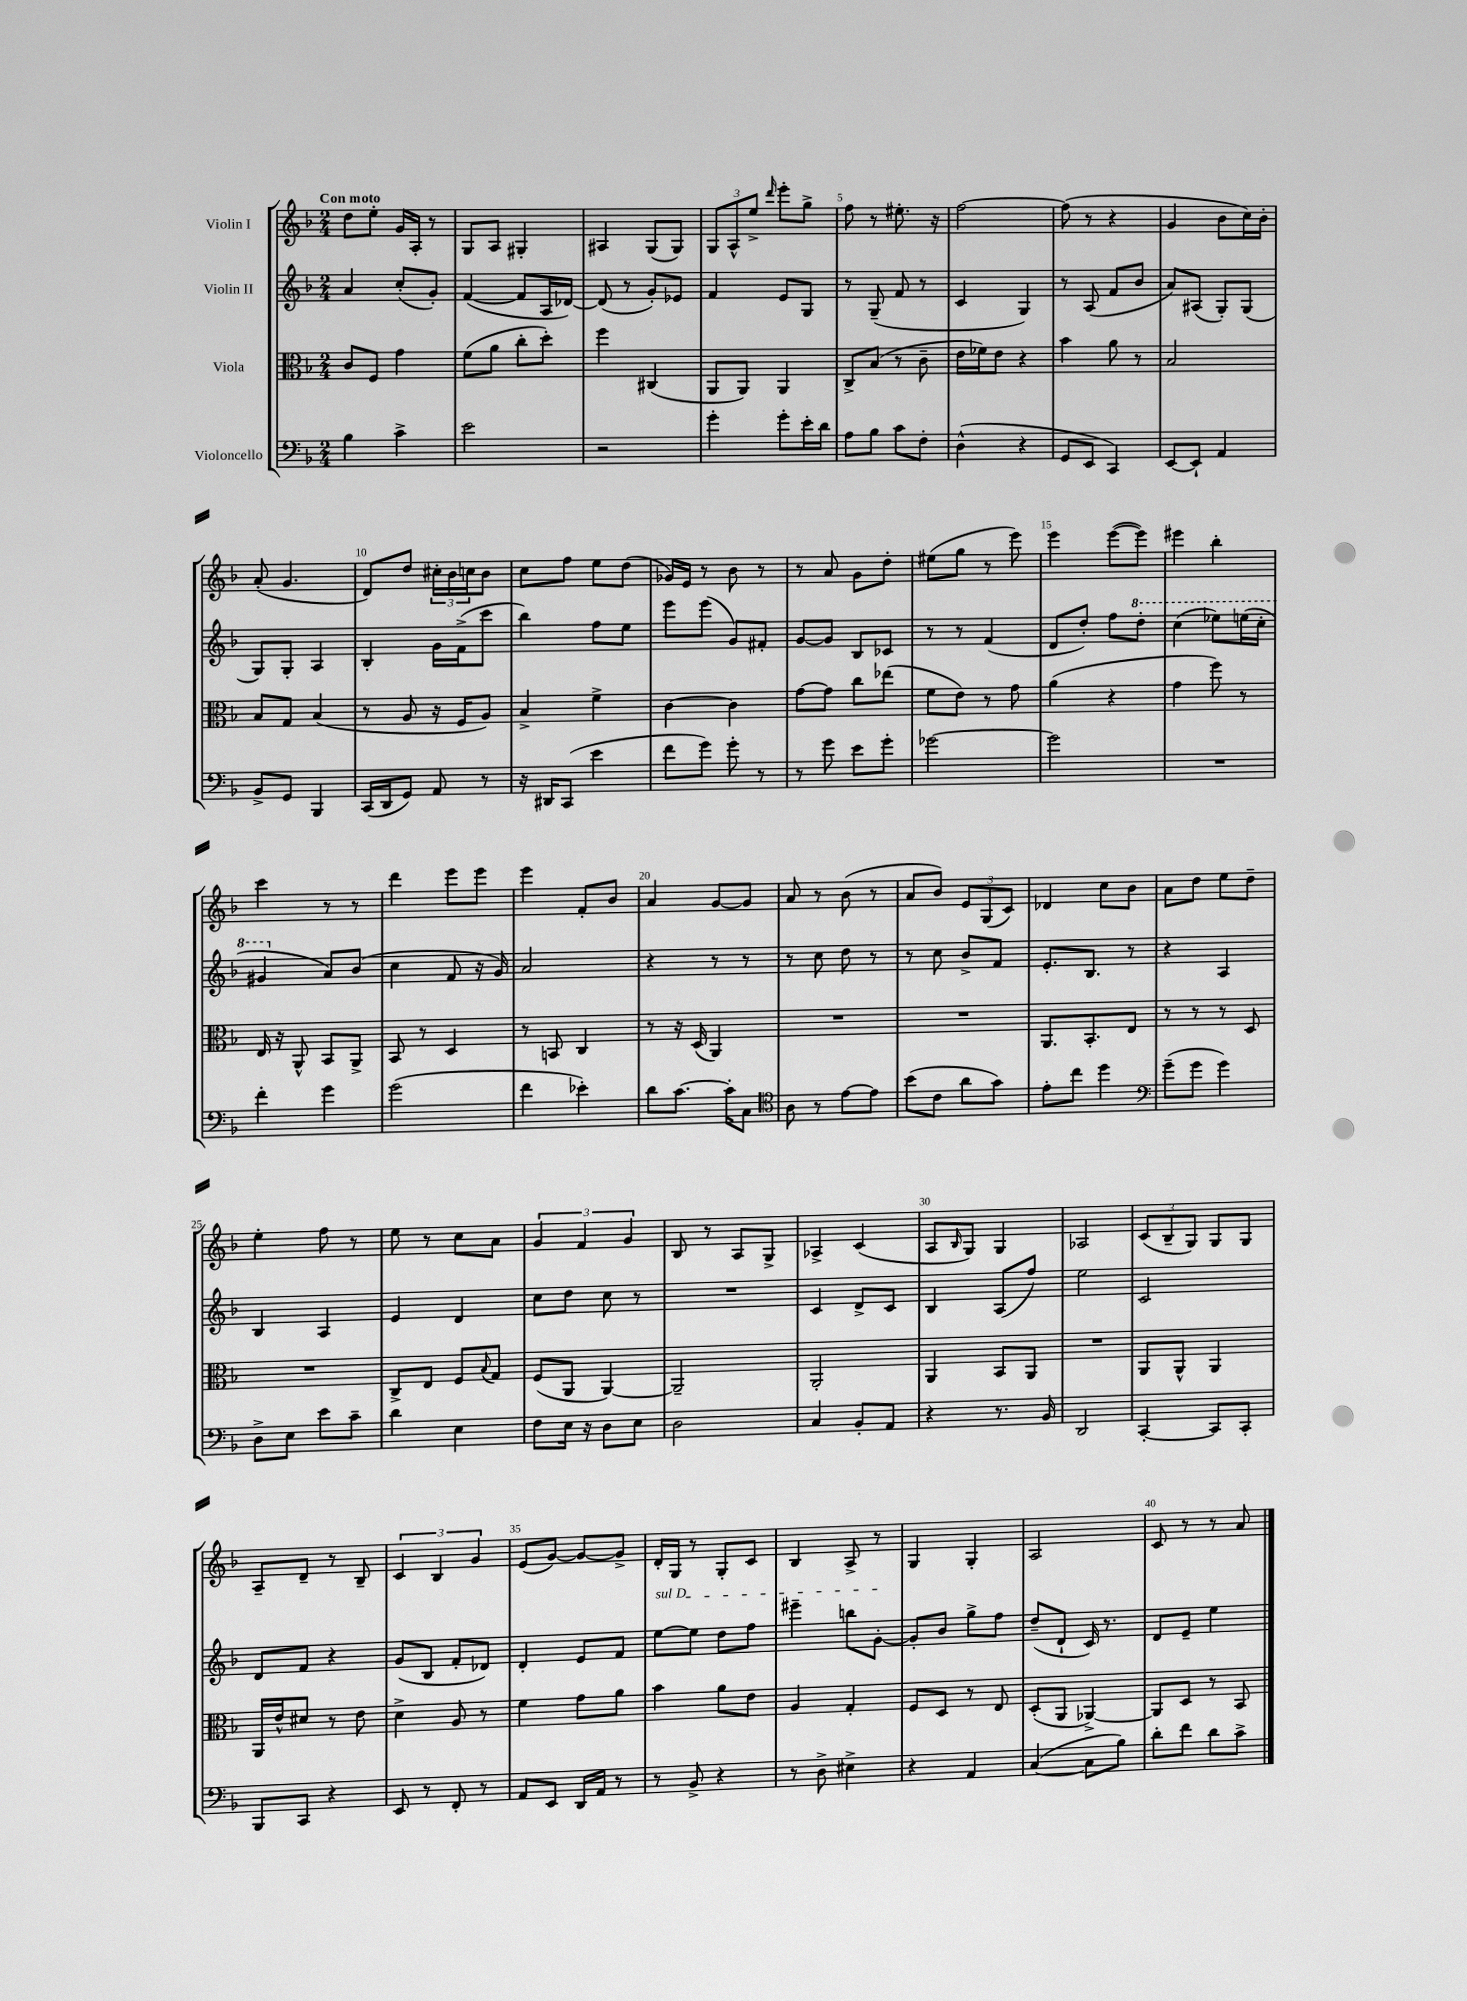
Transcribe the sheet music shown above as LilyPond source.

<<
\new StaffGroup <<
\new Staff = "s0" \with { instrumentName = "Violin I" } {
    \clef treble \key f \major \numericTimeSignature \time 2/4 \tempo "Con moto"
    d''8 e''8-. g'16 a16-. r8 |
    g8 a8 gis4-. |
    ais4 g8( g8) |
    \tuplet 3/2 { g8 a8-^ e''8-> } \grace { d'''16 } e'''8-. g''8-> |
    f''8 r8 eis''8.-. r16 |
    f''2~ |
    f''8( r8 r4 |
    g'4 bes'8 c''16) bes'16-. |
    a'8-.( g'4. |
    d'8) d''8 \tuplet 3/2 { cis''16-. bes'16 c''16 } bes'8 |
    c''8 f''8 e''8 d''8( |
    ges'16) e'16 r8 bes'8 r8 |
    r8 a'8 g'8 d''8-. |
    eis''8( g''8 r8 e'''8) |
    e'''4 e'''8~( e'''8) |
    eis'''4 bes''4-. |
    c'''4 r8 r8 |
    d'''4 e'''8 e'''8 |
    e'''4 f'8-. bes'8 |
    a'4 g'8~ g'8 |
    a'8 r8 bes'8( r8 |
    a'8 bes'8) \tuplet 3/2 { e'8 g8( c'8) } |
    des'4 c''8 bes'8 |
    a'8 d''8 e''8 d''8-- |
    e''4-. f''8 r8 |
    e''8 r8 c''8 a'8 |
    \tuplet 3/2 { g'4 f'4 g'4 } |
    bes8 r8 a8 g8-> |
    aes4-> c'4( |
    a8 \grace { bes16 } g8) g4 |
    aes2 |
    \tuplet 3/2 { c'8( bes8-- g8) } g8 g8 |
    a8-- d'8-- r8 bes8-- |
    \tuplet 3/2 { c'4 bes4 g'4 } |
    e'8( g'8~) g'8~ g'8-> |
    d'16-. g16 r8 g8-. c'8 |
    bes4 a8-> r8 |
    g4 g4-. |
    a2 |
    c'8 r8 r8 a'8 \bar "|." |
}
\new Staff = "s1" \with { instrumentName = "Violin II" } {
    \clef treble \key f \major \numericTimeSignature \time 2/4
    a'4 c''8-.( g'8-.) |
    f'4~( f'8 a16 des'16~) |
    des'8( r8 g'8-.) ees'8 |
    f'4 e'8 g8 |
    r8 g8--( f'8 r8 |
    c'4 g4) |
    r8 a8( f'8 bes'8 |
    a'8) ais8( g8-.) g8( |
    g8) g8-. a4 |
    bes4-. g'16 f'16->( c'''8 |
    bes''4) f''8 e''8 |
    e'''8 e'''8( g'8) fis'8-. |
    g'8~ g'8 bes8 ces'8 |
    r8 r8 f'4( |
    d'8 d''8-.) f''8 \ottava #1 d'''8-. |
    c'''4( ees'''8) e'''16( c'''16-. |
    gis''4 \ottava #0 a'8) bes'8( |
    c''4 f'8 r16 g'16) |
    a'2 |
    r4 r8 r8 |
    r8 c''8 d''8 r8 |
    r8 c''8 bes'8-> f'8 |
    e'8.-. bes8. r8 |
    r4 a4 |
    bes4 a4 |
    e'4 d'4 |
    c''8 d''8 c''8 r8 |
    R2 |
    c'4 d'8-> c'8 |
    bes4 a8( f''8) |
    e''2 |
    c'2 |
    d'8 f'8 r4 |
    g'8( bes8 f'8-. des'8) |
    d'4-. e'8 f'8 |
    \once \override TextSpanner.bound-details.left.text = \markup { \italic "sul D" } e''8~\startTextSpan e''8 d''8 f''8 |
    eis'''4-- b''8 g'8~-.\stopTextSpan |
    g'8-. bes'8 g''8-> f''8 |
    d''8--( d'8-! c'16) r8. |
    d'8 e'8-- e''4 \bar "|." |
}
\new Staff = "s2" \with { instrumentName = "Viola" } {
    \clef alto \key f \major \numericTimeSignature \time 2/4
    c'8 f8 g'4 |
    f'8( a'8 c''8-. d''8-.) |
    f''4 cis4( |
    a,8 a,8) a,4 |
    c8-> bes8( r8 c'8-- |
    e'16 fes'16) e'8 r4 |
    bes'4 a'8 r8 |
    bes2 |
    bes8 g8 bes4( |
    r8 a8 r16 f16 a8) |
    bes4-> f'4-> |
    c'4~ c'4 |
    g'8~ g'8 c''8 ees''8( |
    f'8 e'8) r8 g'8 |
    a'4( r4 |
    g'4 f''8) r8 |
    e16 r16 a,8-^ bes,8 a,8-> |
    bes,8 r8 d4 |
    r8 b,8 c4 |
    r8 r16 d16( a,4) |
    R2 |
    R2 |
    a,8. bes,8.-. e8 |
    r8 r8 r8 d8 |
    R2 |
    c8-> e8 f8 \appoggiatura { bes8 } g8 |
    f8( a,8 a,4~) |
    a,2-- |
    a,2-. |
    a,4 bes,8 a,8 |
    R2 |
    a,8 a,8-^ a,4 |
    a,16 e'16-^ dis'8 r8 e'8 |
    d'4-> a8 r8 |
    f'4 g'8 a'8 |
    bes'4 a'8 e'8 |
    a4 g4-. |
    f8 d8 r8 e8 |
    d8-.( a,8 aes,4~->) |
    aes,8 d8 r8 bes,8 \bar "|." |
}
\new Staff = "s3" \with { instrumentName = "Violoncello" } {
    \clef bass \key f \major \numericTimeSignature \time 2/4
    bes4 c'4-> |
    e'2 |
    r2 |
    g'4-. g'8-. e'16-. d'16 |
    a8 bes8 c'8 f8-. |
    d4-^( r4 |
    g,8 e,8 c,4) |
    e,8~ e,8-! a,4 |
    bes,8-> g,8 bes,,4 |
    c,16( d,16 g,8) a,8 r8 |
    r16 dis,16 c,8( e'4 |
    f'8 g'8) g'8-. r8 |
    r8 g'8 e'8 g'8-. |
    ges'2~ |
    ges'2 |
    R2 |
    f'4-. g'4 |
    g'2( |
    f'4 ees'4-.) |
    d'8 c'8.~ c'16-. c8 |
    \clef tenor a8 r8 e'8~ e'8 |
    bes'8( c'8 a'8 g'8) |
    e'8-. c''8 d''4 |
    \clef bass g'8--( g'8 g'4) |
    d8-> e8 e'8 c'8-- |
    d'4 e4 |
    f8 e16 r16 d8 e8 |
    d2 |
    c4 bes,8-. a,8 |
    r4 r8. bes,16 |
    d,2 |
    c,4~-. c,8 c,8-. |
    bes,,8 c,8 r4 |
    e,8 r8 f,8-. r8 |
    a,8 e,8 d,16 a,16 r8 |
    r8 bes,8-> r4 |
    r8 d8-> eis4-> |
    r4 a,4 |
    c4~( c8 bes8) |
    d'8-. f'8 d'8 c'8-> \bar "|." |
}
>>
>>
\layout { \context { \Score \override BarNumber.break-visibility = ##(#f #t #t) barNumberVisibility = #(every-nth-bar-number-visible 5) } }
